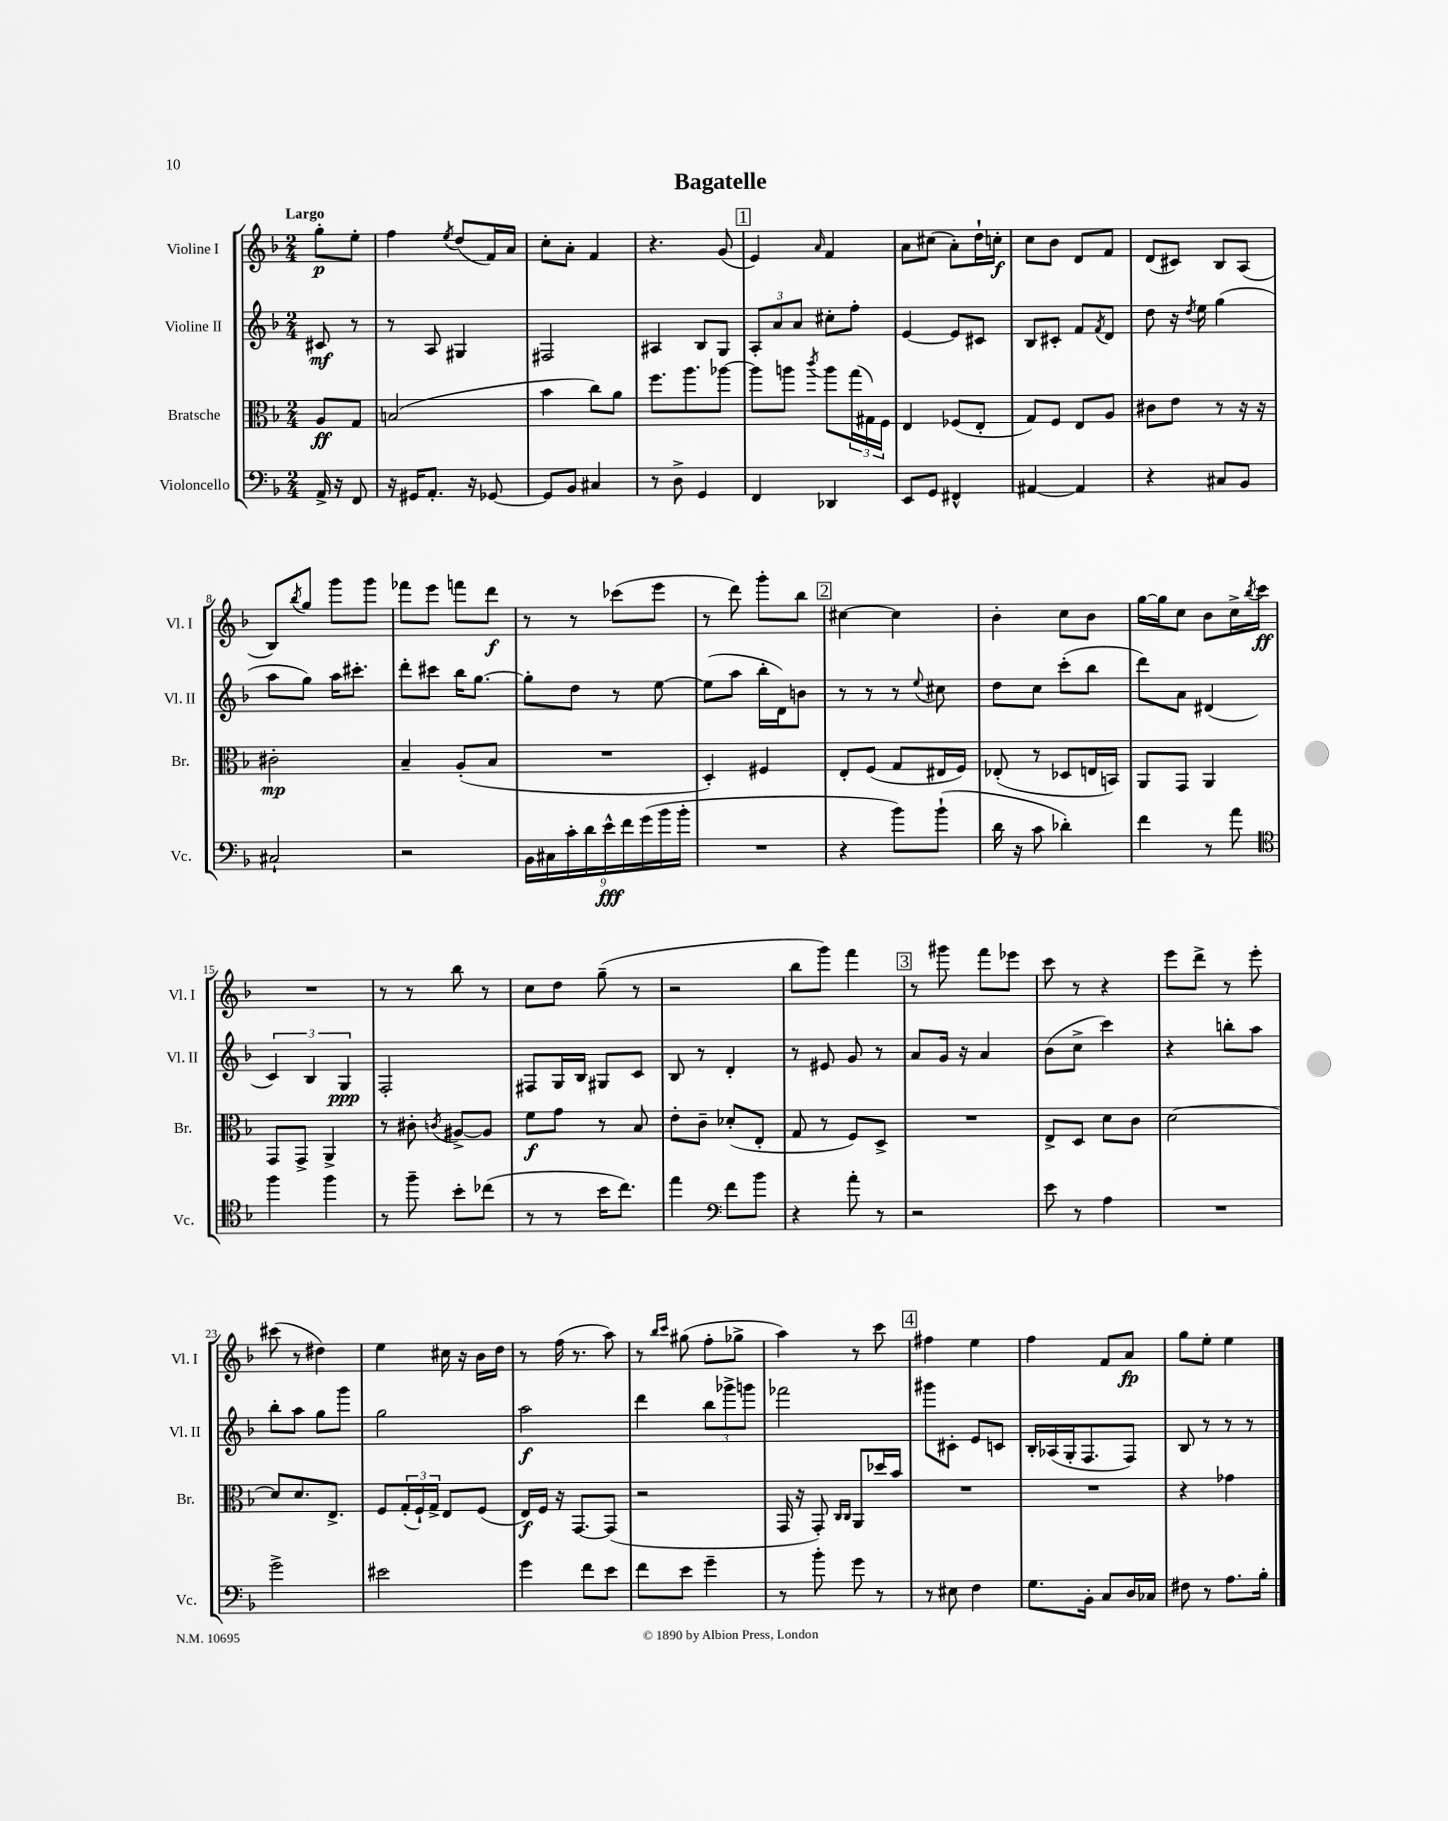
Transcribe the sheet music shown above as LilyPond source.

\header { title = "Bagatelle" }
<<
\new StaffGroup <<
\new Staff = "s0" \with { instrumentName = "Violine I" shortInstrumentName = "Vl. I" } {
    \clef treble \key f \major \numericTimeSignature \time 2/4 \partial 4 \tempo "Largo"
    g''8-.\p e''8-. |
    f''4 \acciaccatura { e''8 } d''8( f'16) a'16 |
    c''8-. a'8-. f'4 |
    r4. g'8( |
    \mark \markup { \box "1" } e'4) \grace { a'16 } f'4 |
    a'8 cis''8( a'8-.) d''16-! c''16-.\f |
    c''8 bes'8 d'8 f'8 |
    d'8( cis'8) bes8 a8( |
    bes8) \acciaccatura { bes''8 } g''8 g'''8 g'''8 |
    fes'''8 e'''8 f'''8 d'''8\f |
    r8 r8 ces'''8( e'''8 |
    r8 d'''8) g'''8-. bes''8 |
    \mark \markup { \box "2" } cis''4~ cis''4 |
    bes'4-. c''8 bes'8 |
    g''16~ g''16 c''8 bes'8 c''16-> \acciaccatura { bes''8 } c'''16\ff |
    R2 |
    r8 r8 bes''8 r8 |
    c''8 d''8 g''8--( r8 |
    r2 |
    bes''8 g'''8) f'''4 |
    \mark \markup { \box "3" } r8 gis'''8 f'''8 ees'''8 |
    c'''8 r8 r4 |
    e'''8 d'''8-> r8 e'''8-. |
    cis'''8( r8 dis''4) |
    e''4 cis''16 r16 bes'16 d''16 |
    r8 f''16( r8. a''8) |
    r8 \grace { bes''16 c'''16 } gis''8( f''8-. ges''8-> |
    a''4) r8 c'''8 |
    \mark \markup { \box "4" } fis''4 e''4 |
    f''4 f'8 a'8\fp |
    g''8 e''8-. e''4 \bar "|." |
}
\new Staff = "s1" \with { instrumentName = "Violine II" shortInstrumentName = "Vl. II" } {
    \clef treble \key f \major \numericTimeSignature \time 2/4 \partial 4
    cis'8\mf r8 |
    r8 a8 gis4 |
    fis2 |
    ais4 bes8 g8 |
    \mark \markup { \box "1" } \tuplet 3/2 { a8-. a'8 a'8 } cis''8-. f''8-. |
    e'4~ e'8 cis'8 |
    bes8 cis'8-. f'8 \acciaccatura { f'8 } d'8 |
    d''8 r16 \acciaccatura { d''8 } e''16 g''4( |
    a''8 g''8) a''16 cis'''8.-. |
    d'''8-. cis'''8 bes''16 g''8.~ |
    g''8-. d''8 r8 e''8~ |
    e''8( a''8 bes''16-. d'16) b'8 |
    \mark \markup { \box "2" } r8 r8 r8 \appoggiatura { e''8 } cis''8 |
    d''8 c''8 c'''8-.( bes''8 |
    d'''8) a'8 dis'4( |
    \tuplet 3/2 { c'4) bes4 g4\ppp } |
    f2-. |
    fis8 g16 bes16 gis8 c'8 |
    bes8 r8 d'4-. |
    r8 eis'8 g'8 r8 |
    \mark \markup { \box "3" } a'8 g'16 r16 a'4 |
    bes'8( c''8-> c'''4) |
    r4 b''8-. a''8 |
    bes''8-. a''8 g''8 g'''8 |
    g''2 |
    a''2\f |
    d'''4 \tuplet 3/2 { bes''8 ges'''8-> g'''8 } |
    fes'''2 |
    \mark \markup { \box "4" } gis'''8 cis'8-. e'8 c'8 |
    bes16-. aes16( g16-. f8. f8) |
    bes8 r8 r8 r8 \bar "|." |
}
\new Staff = "s2" \with { instrumentName = "Bratsche" shortInstrumentName = "Br." } {
    \clef alto \key f \major \numericTimeSignature \time 2/4 \partial 4
    a8\ff g8 |
    b2( |
    bes'4 c''8) a'8 |
    f''8. a''8. aes''8~ |
    \mark \markup { \box "1" } aes''8 a''8 \acciaccatura { c'''8 } a''8 \tuplet 3/2 { g''16( gis16) f16 } |
    e4 fes8( e8-. |
    g8) f8 e8 a8 |
    cis'8 e'8 r8 r16 r16 |
    cis'2-.\mp |
    bes4-- a8-.( bes8 |
    R2 |
    d4-.) fis4 |
    \mark \markup { \box "2" } e8-. f8( g8 eis16 f16) |
    ees8-.( r8 des8 e16 b,16) |
    a,8 g,8 a,4 |
    g,8 g,8-> a,4-> |
    r8 cis'8-. \acciaccatura { c'8 } ais8~-> ais8 |
    f'8\f g'8 r8 bes8 |
    e'8-. c'8-- des'8-.( e8-. |
    g8 r8 f8) d8-> |
    \mark \markup { \box "3" } R2 |
    e8-> d8 d'8 c'8 |
    d'2~ |
    d'8 d'8. e8.-> |
    f8 \tuplet 3/2 { g16-.( f16-!) g16-> } e8 f8( |
    e16\f) f16 r16 g,8.~ g,8( |
    r2 |
    g,16 r16 g,8-.) \grace { c16 c16 } a,8 des''16 bes'16 |
    \mark \markup { \box "4" } R2 |
    R2 |
    r4 ges'4 \bar "|." |
}
\new Staff = "s3" \with { instrumentName = "Violoncello" shortInstrumentName = "Vc." } {
    \clef bass \key f \major \numericTimeSignature \time 2/4 \partial 4
    a,16-> r16 f,8 |
    r16 gis,16 a,8.-. r16 ges,8~ |
    ges,8 bes,8 cis4 |
    r8 d8-> g,4 |
    \mark \markup { \box "1" } f,4 des,4 |
    e,8 g,8 fis,4-^ |
    ais,4~ ais,4 |
    r4 cis8 bes,8 |
    cis2-! |
    r2 |
    \tuplet 9/8 { bes,16 cis16 c'16-. d'16 e'16-^\fff f'16 g'16( bes'16 bes'16-. } |
    R2 |
    \mark \markup { \box "2" } r4 bes'8) bes'8-!( |
    d'16 r16 c'8 des'4-.) |
    f'4 r8 a'8 |
    \clef tenor f''4 f''4 |
    r8 f''8-- bes'8-. ces''8( |
    r8 r8 bes'16 c''8.) |
    e''4 \clef bass f'8 bes'8 |
    r4 a'8-. r8 |
    \mark \markup { \box "3" } r2 |
    e'8 r8 a4 |
    R2 |
    g'2-> |
    eis'2 |
    g'4 f'8 e'8 |
    f'8 e'8 g'4-- |
    r8 bes'8-. g'8 r8 |
    \mark \markup { \box "4" } r8 eis8 f4 |
    g8. bes,16-. c8 d16 ces16 |
    fis8 r8 a8. bes16-. \bar "|." |
}
>>
>>
